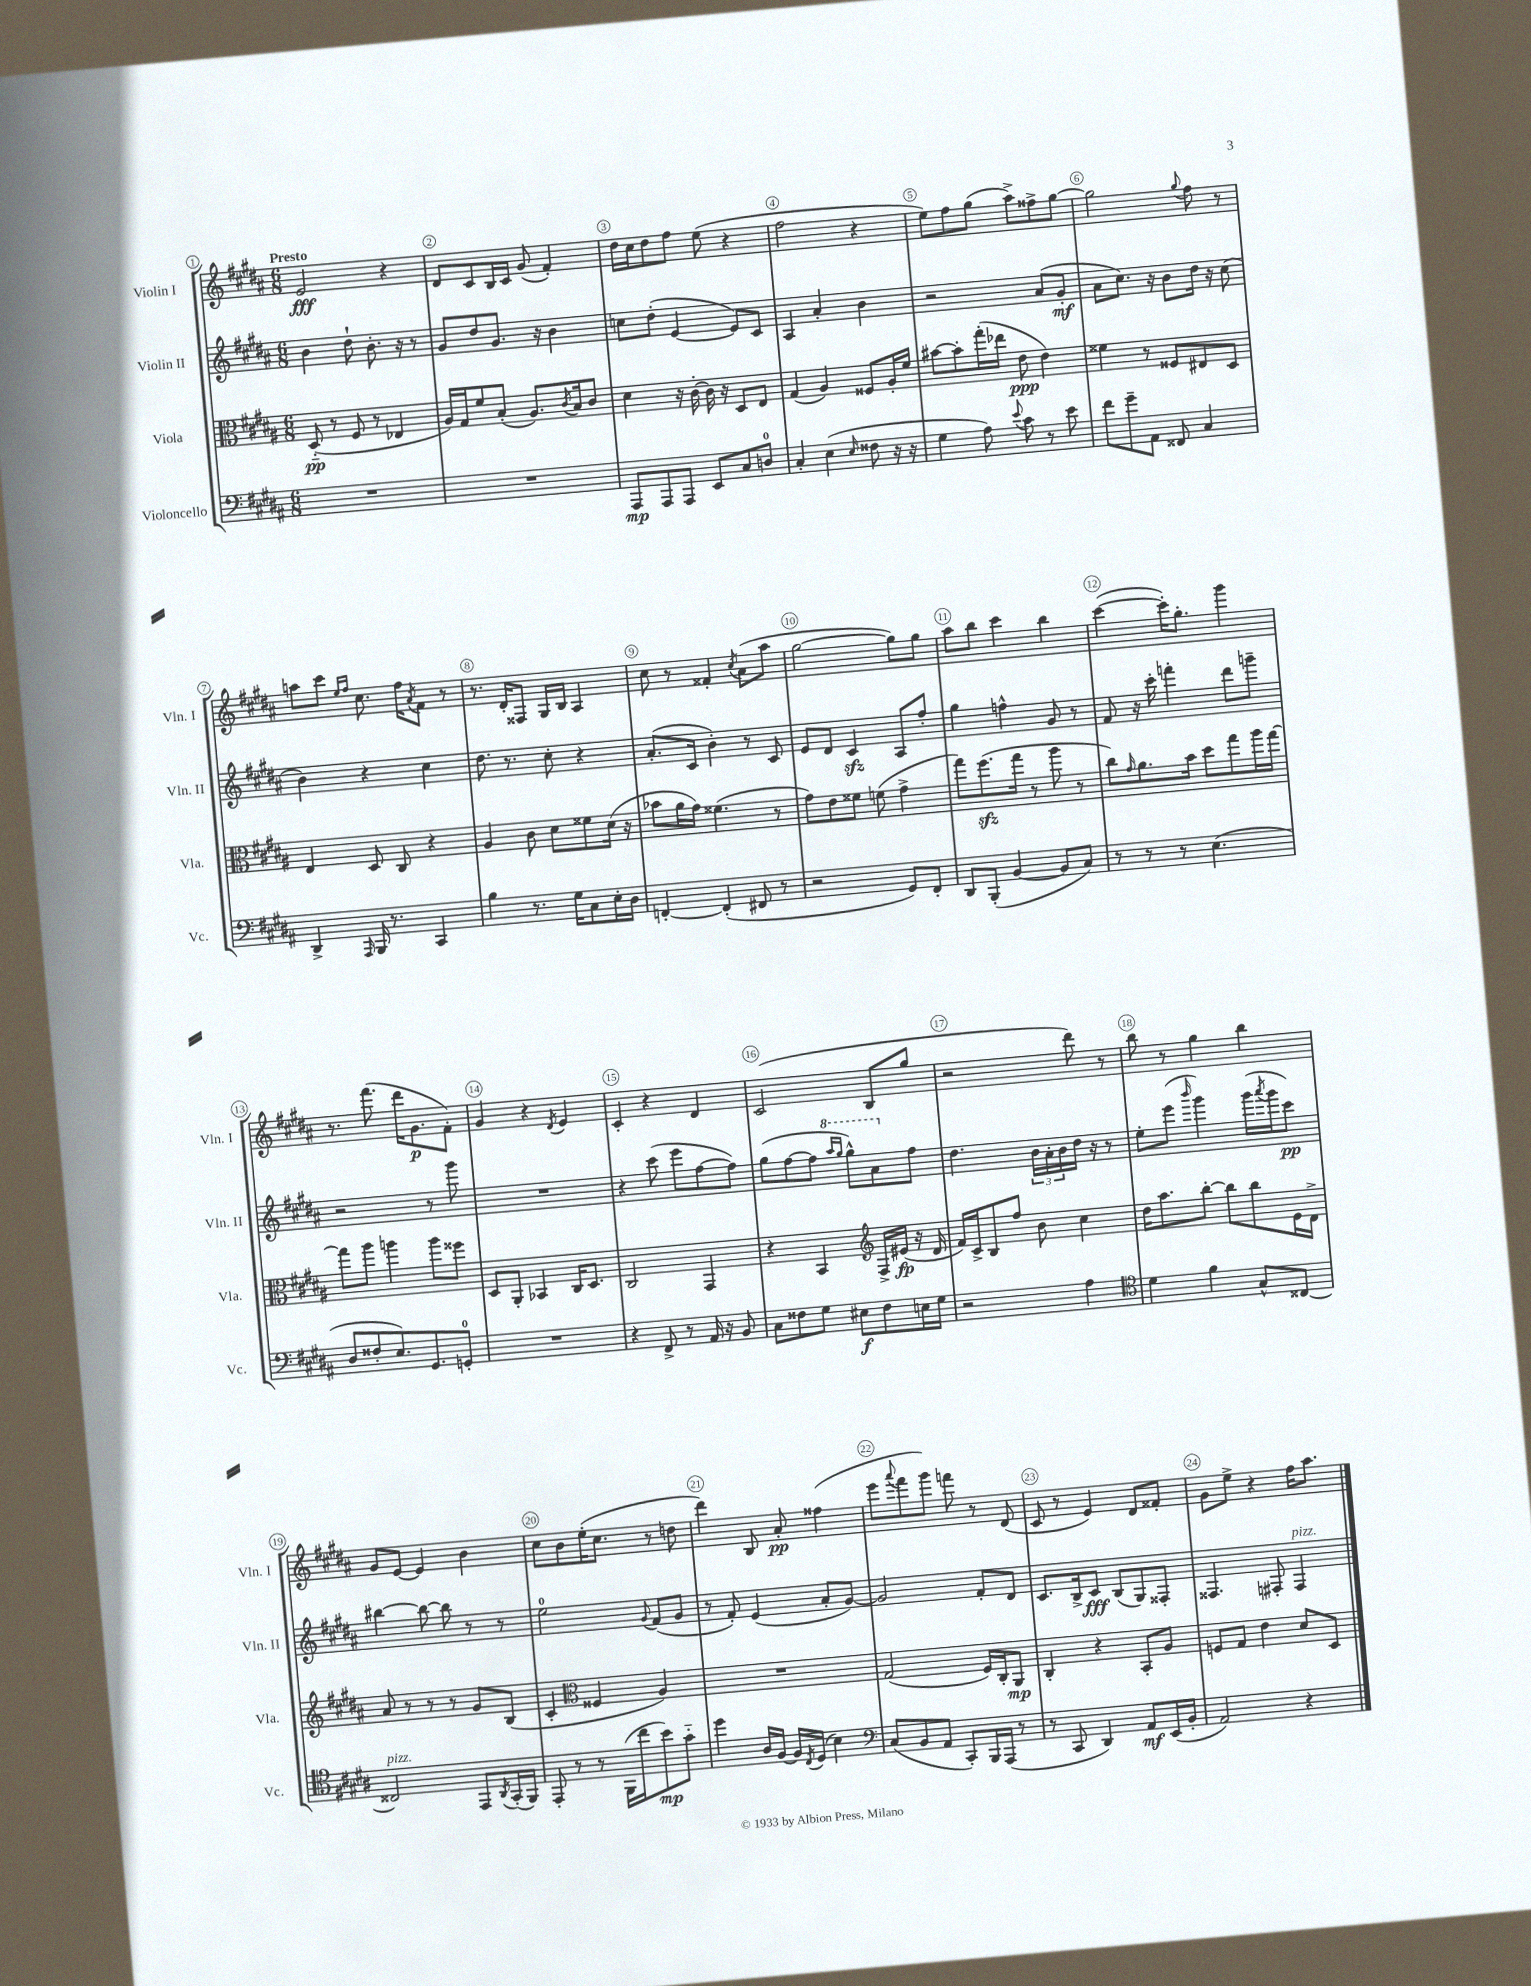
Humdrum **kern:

**kern	**kern	**kern	**kern
*staff4	*staff3	*staff2	*staff1
*clefF4	*clefC3	*clefG2	*clefG2
*k[f#c#g#d#a#]	*k[f#c#g#d#a#]	*k[f#c#g#d#a#]	*k[f#c#g#d#a#]
*M6/8	*M6/8	*M6/8	*M6/8
2.r	(8D#'~	4b	2e
.	8r	.	.
.	8F#	8dd#`	.
.	8r	8.b'	.
.	4E-	.	4r
.	.	16r	.
.	.	8r	.
=	=	=	=
2.r	16A#)	8g#	8d#
.	16G#	.	.
.	8f#	8dd#	8c#
.	(8B'	8.g#	16B
.	.	.	16c#
.	8.A#)	.	(8g#
.	.	16r	.
.	.	4b	4f#')
.	8qc#	.	.
.	16B	.	.
.	8c#	.	.
=	=	=	=
8AAA#	4d#	8cc	16dd#
.	.	.	16cc#
8AAA#	.	(8dd#'	8dd#
8AAA#	16r	[4e	8ff#
.	[16c#'	.	.
8EE	16c#]	.	(8ee
.	16r	.	.
8C#	8D#	8e])	4r
8D	8E	8c#	.
=	=	=	=
4C#'	(4G#	4A#	2ff#
(4E	4A#)	4a#'	.
16qqE	.	.	.
8F##	8F##	4b	4r
16r	16A#'	.	.
16r	16f#	.	.
=	=	=	=
4G#	[8b#	2r	8ee)
.	8b#']	.	8ff#
8A#)	(16gg#'	.	(8gg#
.	16ee-	.	.
8qqe	.	.	.
8c#	8e	.	8aa#^)
8r	4e)	(8a#	8ff##^
8e	.	8g#'	[8gg#
=	=	=	=
8f#	4f##	8a#	2gg#]
8g#~	.	8.cc#)	.
8AA#	8r	.	.
.	.	16r	.
8FF##	8F##	8b	.
.	.	.	8qqgg#
4C#	8E#	16dd#	8ff#
.	.	16r	.
.	8D#	(8cc#	8r
=	=	=	=
4DD#^	4E	4b)	8aa
.	.	.	8ccc#
.	.	.	16qqee
16qqAAA#	.	.	16qqff#
16BBB	8D#	4r	8.cc#
8.r	.	.	.
.	8C#	.	.
.	.	.	16ff#
.	.	.	8qa#
4CC#	4r	4cc#	8f#
.	.	.	8r
=	=	=	=
4B	4A#	8.dd#	8.r
.	.	8.r	16d#'
8.r	8c#	.	8F##
.	8d#	8cc#'	16G#
16G#	.	.	16B
8C#	8f##	4r	4A#
16E'	(16d#	.	.
16D#	16r	.	.
=	=	=	=
[4FF'	8b-	(8.a#'	8cc#
.	16a#	.	8r
.	16g#)	16c#	.
(4FF']	(4.f##	4b')	4f##'
.	.	.	8qcc#
8FF#	.	8r	(8a#
8r	8r	8c#	8aa#
=	=	=	=
2r	8g#)	8e	[2gg#
.	8e	8d#	.
.	8f##	4c#	.
.	(8f	.	.
8GG#)	4g#^	8A#	8gg#])
8FF#'	.	8ff#'	8gg#
=	=	=	=
8DD#	8gg#)	4gg#	8aa#
(8BBB'	(8.ff#	.	8bb
[4BB	.	4ff^^	4ccc#
.	16gg#	.	.
.	8r	.	.
8BB]	8aa#	8g#	4bb
8C#)	8r	8r	.
=	=	=	=
8r	8cc#)	8f#	([4ccc#
.	16qqg#	.	.
8r	8.a#	16r	.
.	.	16ccc#'	.
8r	.	4fff'	16ccc#'])
.	16b	.	8.gg#'
(4.E	8dd#	.	.
.	8gg#	8ddd#	4ggg#
.	16aa#	8ggg~	.
.	[16gg#	.	.
=	=	=	=
8D#	8gg#]	2r	8.r
8F##'	8aa#	.	.
.	.	.	(8.fff#
8.E)	4aa	.	.
.	.	.	16ddd#
8.GG#	.	.	8.g#
.	8aa	8r	.
8GG'	8ff##	8ggg#	8f#')
=	=	=	=
2.r	8D#	2.r	4g#
.	8AA#'	.	.
.	4BB-	.	4r
.	.	.	8qd#
.	16C#	.	4e
.	8.D#	.	.
=	=	=	=
4r	2C#	4r	4c#'
8FF#^	.	(8ccc#	4r
8r	.	8eee	.
16AA#	4GG#	[8ff#	4d#
16r	.	.	.
8BB	.	8ff#])	.
=	=	=	=
8C#	4r	(8gg#	(2c#
8F##	.	[8ff#	.
8G#	4BB	8ff#]	.
.	.	16qqaaa#	.
.	.	16qqggg#	.
8E#	.	8ggg#^^)	.
*	*clefG2	*	*
8F##	16F#^	8aa#	8B
.	(16e#	.	.
16E	16r	8ff#	8gg#
16G#	16d#	.	.
=	=	=	=
2r	16f#)	4.dd#	2r
.	16c#^	.	.
.	8B	.	.
.	8ff#	.	.
.	8b	24b	.
.	.	24a#'	.
.	.	24b	.
4A#	4cc#	16dd#	8ddd#)
.	.	16r	.
.	.	8r	8r
=	=	=	=
*clefC4	*	*	*
4d#	16dd#	8ee'	8bb
.	8.aa#	.	.
.	.	(8eee	8r
.	.	16qqbbb	.
4f#	[8bb'	4ggg#)	4gg#
.	8bb]	.	.
8G#^^	8bb	(16ggg#	4bb
.	.	8qaaa#	.
.	.	16ggg#	.
[8C##	16e	8ccc#)	.
.	16d#^	.	.
=	=	=	=
2C##]	8a#	[4bb#	8g#
.	8r	.	[8e
.	8r	8bb#_	4e]
.	8r	8bb#]	.
8EE	8g#	8r	4b
8qAA#	.	.	.
(16GG#'	(8B	8r	.
16FF#)	.	.	.
=	=	=	=
8EE'	4c#'	2ee	8cc#
8r	.	.	8b
*	*clefC3	*	*
8r	4F##	.	(16ee'
.	.	.	8.cc#
(16FF#	.	.	.
16cc#	.	.	.
.	.	8qqg#	.
8b)	4A#)	(8f#	8r
8g#'~	.	8g#	8dd
=	=	=	=
4dd#	2.r	8r	4ddd#)
.	.	8f#')	.
16A#	.	(4e	8B
[16F#	.	.	.
16F#]	.	.	8a#'
8qC#	.	.	.
(16D#	.	.	.
4B)	.	8a#'	(4ff##
.	.	[8g#)	.
=	=	=	=
*clefF4	*	*	*
(8C#	(2G#	2g#]	8eee
.	.	.	8qqaaa#
8BB	.	.	8fff#
8AA#	.	.	8ggg#)
8CC#')	.	.	8fff
16BBB	16F#)	8f#'	8r
(16AAA#	16C#'	.	.
8r	8AA#	8d#	(8d#
=	=	=	=
8r	4C#'	8.c#	8c#
8CC#	.	.	8r
.	.	16B^	.
4DD#)	4r	8c#	4e)
.	.	(8B	.
8AA#	8BB'	8G#)	8d#
(16EE	8A#	8F##'	8f##'
16BB'	.	.	.
=	=	=	=
2AA#)	8F	4.F##	8g#
.	8G#	.	8ee^
.	4e	.	4r
.	.	8F#'	.
4r	8d#	4F#	16ff#
.	.	.	8.aa#
.	8D#	.	.
==	==	==	==
*-	*-	*-	*-
